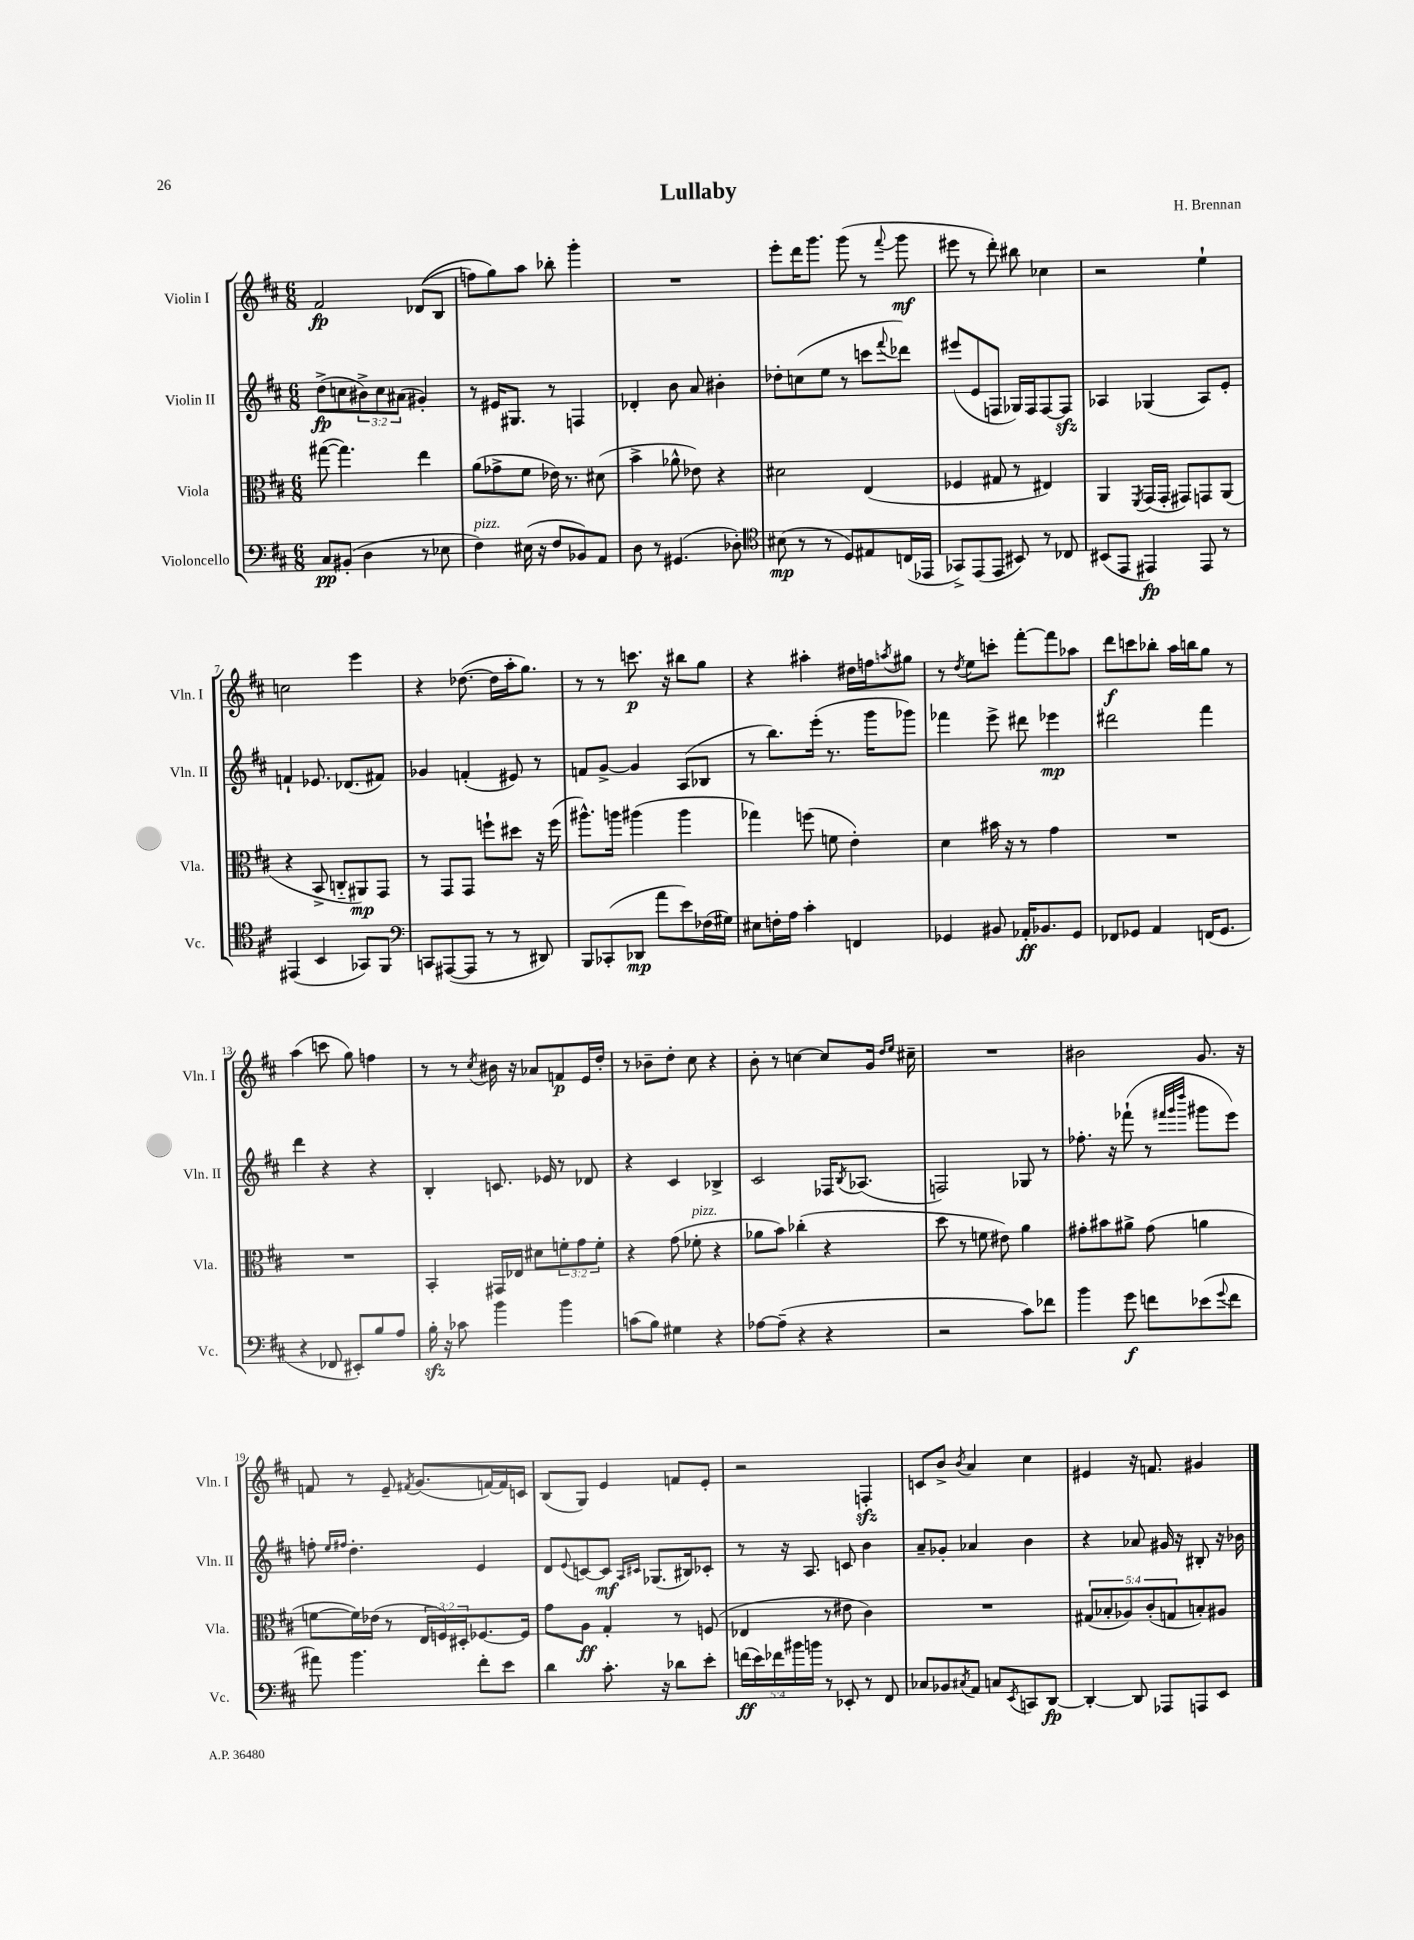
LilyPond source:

\header { title = "Lullaby" composer = "H. Brennan" }
<<
\new StaffGroup <<
\new Staff = "s0" \with { instrumentName = "Violin I" shortInstrumentName = "Vln. I" } {
    \clef treble \key d \major \numericTimeSignature \time 6/8
    fis'2\fp des'8(\( b8 |
    f''8) g''8\) a''8 bes''8-. g'''4-. |
    R2. |
    e'''8-. d'''16 g'''8. g'''8( r8 \appoggiatura { fis'''8 } g'''8\mf |
    eis'''8 r8 d'''8-.) bis''8 ces''4 |
    r2 e''4-! |
    c''2 e'''4 |
    r4 des''8.~( des''16 a''16-. g''8.) |
    r8 r8 c'''8.\p r16 bis''8 g''8 |
    r4 ais''4-. dis''16 f''16 \acciaccatura { a''8 } gis''8 |
    r8 \acciaccatura { d''8 } e''8 c'''8-. fis'''8~-. fis'''8 aes''8 |
    d'''8\f c'''8 bes''8-. a''16 b''16 g''8 r8 |
    a''4( c'''8 g''8) f''4 |
    r8 r8 \acciaccatura { cis''8 } bis'16 r16 aes'8 f'8\p e'16 d''16-. |
    r8 bes'8-- d''8-. cis''8 r4 |
    b'8-. r8 c''4~ c''8 g'16 \grace { d''16 e''16 } cis''16-- |
    R2. |
    bis'2 g'8. r16 |
    f'8 r8 e'8-- \acciaccatura { fis'8 } g'8.( f'16~) f'16 c'16 |
    b8( g8) e'4 f'8 e'8-. |
    r2 f4-.\sfz |
    c'8 b'8-> \acciaccatura { b'8 } a'4 cis''4 |
    eis'4 r16 f'8. gis'4 \bar "|." |
}
\new Staff = "s1" \with { instrumentName = "Violin II" shortInstrumentName = "Vln. II" } {
    \clef treble \key d \major \numericTimeSignature \time 6/8 \override Staff.TupletNumber.text = #tuplet-number::calc-fraction-text
    d''8->\fp( c''8 \tuplet 3/2 { bis'8->) c''8 ais'8( } gis'4-.) |
    r8 eis'16 gis8. r8 f4 |
    des'4-. b'8 a'8 bis'4-. |
    des''8-. c''8( e''8 r8 c'''8 \appoggiatura { fis'''8 } des'''8) |
    eis'''8( e'8 f8 ges16) f16 f8~ f8\sfz |
    aes4 ges4( aes8) e'8-. |
    f'4-! ees'8. des'8.( fis'8) |
    ges'4 f'4-.( eis'8) r8 |
    f'8 g'8~-> g'4 a8( bes8 |
    r8 b''8.) e'''16-.( r8. g'''16 ges'''8) |
    fes'''4 e'''8-> dis'''8 ees'''4\mp |
    dis'''2 fis'''4 |
    d'''4 r4 r4 |
    b4-. c'8. ees'16 r8 des'8 |
    r4 cis'4 bes4-> |
    cis'2 fes16 \acciaccatura { b8 } aes8.( |
    f2) ges8 r8 |
    fes''8.-. r16 fes'''8-!( r8 \grace { fis'''32 g'''32 d''''32 } gis'''8 e'''8) |
    f''8-. \grace { e''16 fis''16 } d''4.-. e'4 |
    d'8 \appoggiatura { e'8 } c'8~ c'8\mf \grace { a16 cis'16 } ges8.( bis16) ces'8-. |
    r8 r16 a8. c'8 b'4 |
    a'8-- ges'8-. aes'4 b'4 |
    r4 aes'8 gis'16 r16 bis8-. r16 bes'16 \bar "|." |
}
\new Staff = "s2" \with { instrumentName = "Viola" shortInstrumentName = "Vla." } {
    \clef alto \key d \major \numericTimeSignature \time 6/8 \override Staff.TupletNumber.text = #tuplet-number::calc-fraction-text
    gis''8~( gis''4.) e''4 |
    a'8( ges'8-> fis'8 ees'16) r8. dis'8( |
    b'4-> aes'8-^ ees'8) r4 |
    dis'2 e4( |
    fes4 gis8 r8 eis4) |
    a,4 \acciaccatura { fis,8 } g,16( g,16-. gis,8) g,8 a,8( |
    r4 b,8-> c8-_ ais,8\mp) g,8 |
    r8 g,8 g,8 f''8-! dis''8 r16 f''16( |
    ais''8.-^) a''16 ais''4( ais''4 |
    ges''4) f''8( f'8 e'4-.) |
    d'4 bis'16 r16 r8 g'4 |
    R2. |
    R2. |
    b,4-. gis,16 ees16 dis'8 \tuplet 3/2 { f'8-. g'8 f'8-. } |
    r4 g'8( fes'8-.^\markup { \italic "pizz." } r4 |
    aes'8 b'8) ces''4-.( r4 |
    d''8 r8 f'8 eis'8) a'4 |
    gis'8-. bis'8 ais'8-> gis'8( a'4 |
    f'8~ f'16) ees'16( r8 \tuplet 3/2 { e16 f16) dis16-. } fes8.~ fes16 |
    g'8 a8\ff g4-. r8 f8( |
    ees4 r8 eis'8 cis'4) |
    R2. |
    \tuplet 5/4 { gis8( bes8-. aes8) cis'8-.( g8 } b8-.) ais8 \bar "|." |
}
\new Staff = "s3" \with { instrumentName = "Violoncello" shortInstrumentName = "Vc." } {
    \clef bass \key d \major \numericTimeSignature \time 6/8 \override Staff.TupletNumber.text = #tuplet-number::calc-fraction-text
    cis8\pp bis,8-.( d4 r8 ees8 |
    fis4^\markup { \italic "pizz." }) eis16( r16 fis8 bes,8) a,8 |
    d8 r8 gis,4.( des8-.) |
    \clef tenor bis8\mp( r8 r8 d8) eis8 c16( ees,16 |
    ges,8->) e,8( e,8 bis,8) r8 ces8 |
    bis,8( e,8 eis,4\fp) eis,8 r8 |
    eis,4( b,4 ges,8) fis,8 |
    \clef bass c,8 ais,,8~( ais,,8 r8 r8 dis,8) |
    b,,8 ces,8-.( des,8\mp a'8 e'8) fes16( gis16) |
    eis8 f16-. a16 cis'4-. f,4 |
    ges,4 bis,8 aes,16-.\ff bes,8. ges,8 |
    fes,8 ges,8 a,4 f,16( ges,8. |
    r4 fes,8 eis,8-.) b8 a8 |
    b16-.\sfz r16 ces'8 b'4 b'4 |
    c'8( b8) gis4 r4 |
    aes8~ aes8--( r4 r4 |
    r2 cis'8) fes'8 |
    b'4 g'8\f f'8 ees'8( \appoggiatura { g'8 } f'8 |
    ais'8) b'4. fis'8-. e'8 |
    d'4 cis'8.-. r16 des'8 e'8-. |
    \tuplet 5/4 { f'16\ff( e'16) fes'16 bis'16 b'16 } r8 ees,8-. r8 fis,8 |
    ces8 bes,8 \acciaccatura { cis8 } a,8 c8 \acciaccatura { e,8 } c,8 d,8~\fp |
    d,4~-. d,8 aes,,8 a,,8 e,8 \bar "|." |
}
>>
>>
